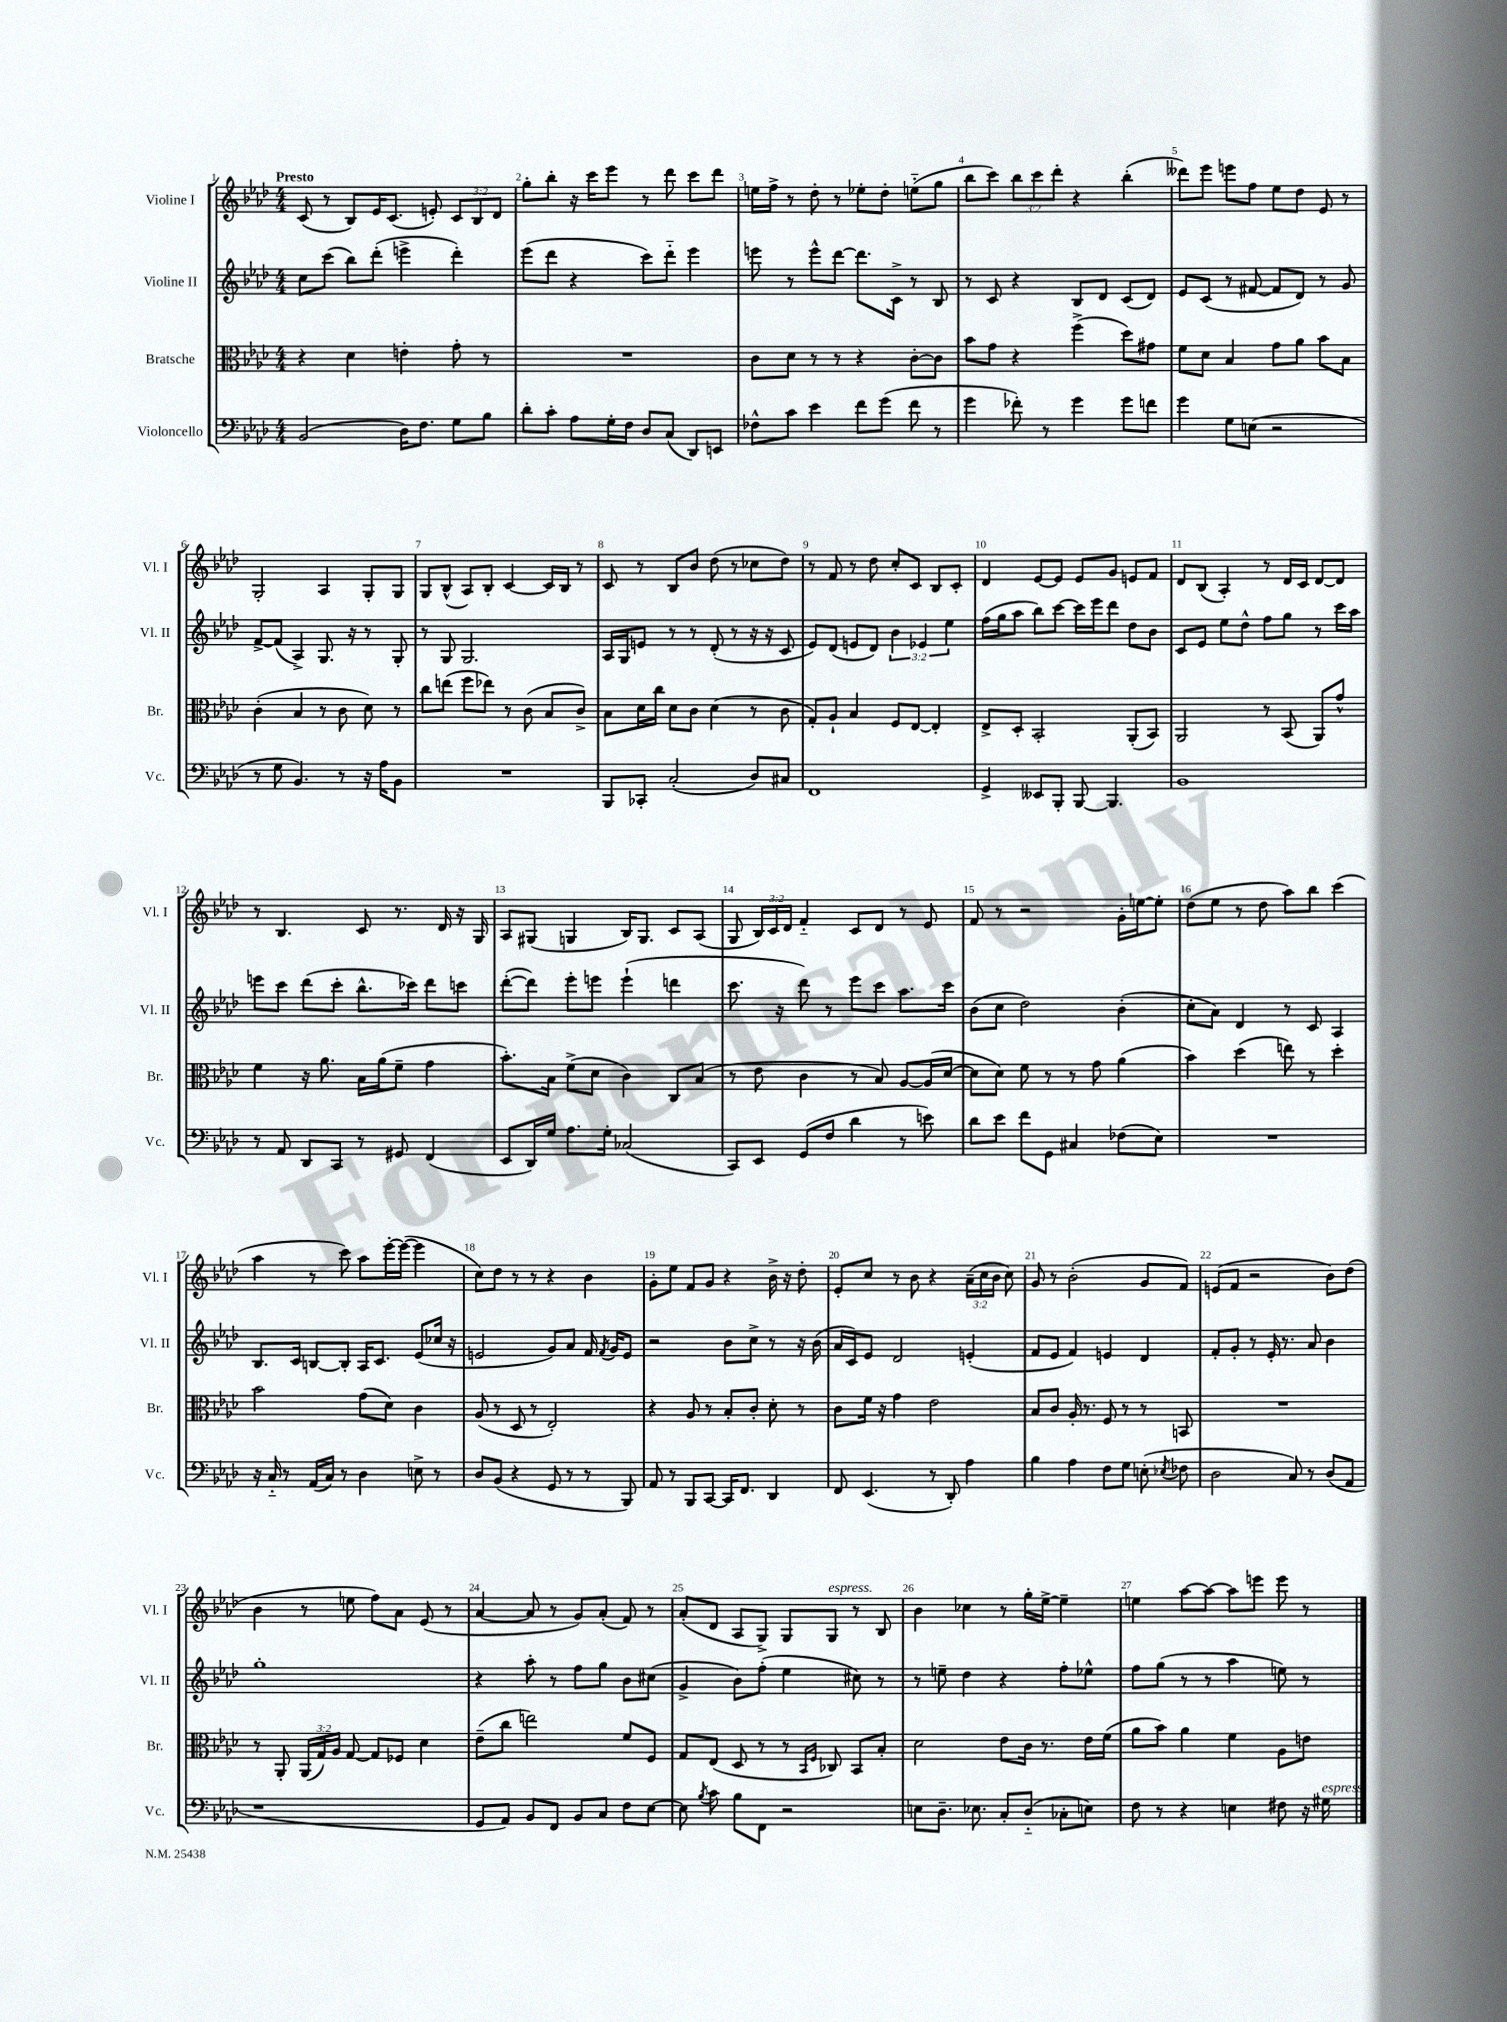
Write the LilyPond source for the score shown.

<<
\new StaffGroup <<
\new Staff = "s0" \with { instrumentName = "Violine I" shortInstrumentName = "Vl. I" } {
    \clef treble \key aes \major \numericTimeSignature \time 4/4 \override Staff.TupletNumber.text = #tuplet-number::calc-fraction-text \tempo "Presto"
    \autoBeamOff c'8( r8 bes8[) ees'16 c'8.]( e'8-.) \tuplet 3/2 { c'8[ bes8 des'8] } |
    g''8[-. bes''8]-. r16 c'''16[ ees'''8] r8 des'''8 c'''8[ des'''8] |
    e''16[ f''16]-> r8 des''8-. r8 ees''8[-. des''8]-. e''8[-_( g''8] |
    bes''8[ c'''8]) \tuplet 3/2 { bes''8[ c'''8 des'''8]-. } r4 bes''4-.( |
    deses'''8[) ees'''8] e'''8[ f''8] ees''8[ des''8] ees'8 r8 |
    g2-. aes4 g8[-. g8] |
    g8[ bes8]-^( aes8[) bes8]-. c'4~ c'16[ bes16] r8 |
    c'8 r8 bes8[ bes'8] des''8( r8 ces''8[ des''8]) |
    r8 f'8 r8 des''8 c''8[-. c'8] bes8[ c'8]-. |
    des'4 ees'8[~ ees'8] ees'8[ g'8] e'8[ f'8] |
    des'8[ bes8]( aes4-.) r8 des'16[ c'16] des'8[~ des'8] |
    r8 bes4. c'8 r8. des'16 r16 g16 |
    aes8[ gis8]( g4 bes16[) g8.] c'8[ aes8]( |
    g8 \tuplet 3/2 { bes16[) c'16 des'16] } f'4-_ c'8[ des'8] r8 ees'8 |
    f'8 r8 r2 g'16[-. e''16~ e''8]-. |
    des''8[( ees''8] r8 des''8 aes''8[) bes''8] c'''4( |
    aes''4 r8 c'''8) aes''8[ ees'''16~-. ees'''16]~( ees'''4 |
    c''8[) des''8] r8 r8 r4 bes'4 |
    g'8[-. ees''8] f'8[ g'8] r4 bes'16-> r16 des''8-. |
    ees'8[-. c''8] r8 bes'8 r4 \tuplet 3/2 { aes'16[--( c''16 bes'16] } c''8) |
    g'8 r8 bes'2-.( g'8[ f'8]) |
    e'8[( f'8] r2 bes'8[) des''8]( |
    bes'4 r8 e''8 f''8[) aes'8] ees'8( r8 |
    aes'4~ aes'8 r8 g'8[) aes'8]-.( f'8) r8 |
    aes'8[-.( des'8] aes8[ g8]->) g8[ g8]^\markup { \italic "espress." } r8 bes8 |
    bes'4 ces''4 r8 g''16[-. ees''16]~-> ees''4-- |
    e''4 aes''8[~ aes''8]~ aes''8[ e'''8] e'''8 r8 \bar "|." |
}
\new Staff = "s1" \with { instrumentName = "Violine II" shortInstrumentName = "Vl. II" } {
    \clef treble \key aes \major \numericTimeSignature \time 4/4 \override Staff.TupletNumber.text = #tuplet-number::calc-fraction-text
    \autoBeamOff c''8[ c'''8]( bes''8[) des'''8]-.( e'''4-> des'''4-.) |
    ees'''8[( des'''8] r4 c'''8[) des'''8]-_ ees'''4 |
    e'''8 r8 e'''8[-^ des'''8]~ des'''8.[ c'16]-> r8 bes8 |
    r8 c'8 r4 bes8[ des'8] c'8[( des'8]) |
    ees'8[ c'8]( r8 fis'8~ fis'8[ des'8]) r8 g'8 |
    f'8[~-> f'8]( aes4->) g8. r16 r8 g8-. |
    r8 g8 g2. |
    aes16[ g16 e'8] r8 r8 des'8-.( r8 r16 r16 c'8 |
    ees'8[) des'8]( e'8[ des'8]) \tuplet 3/2 { bes'4 ees'4 ees''4 } |
    f''16[( g''16 aes''8] bes''8[) c'''8]~ c'''16[ ees'''16 des'''8] des''8[ bes'8] |
    c'8[ ees'8] ees''8[ des''8]-^ f''8[ g''8] r8 c'''16[ aes''16] |
    e'''8[ c'''8] des'''8[( c'''8]-. bes''8.[-^ ces'''16]) des'''8[ c'''8] |
    des'''8[~-.( des'''8]) ees'''8[-. e'''8] e'''4-!( d'''4 |
    c'''8. r16 des'''8) r8 ees'''8[ c'''8] aes''8.[ c'''16] |
    bes'8[( c''8] des''2) bes'4-.( |
    c''8[-. aes'8]) des'4 r8 c'8 aes4 |
    bes8.[ c'16] b8[~ b8]-. aes16[ c'8.] ees'8[( ces''16] r16 |
    e'2 g'8[) aes'8] f'16 \acciaccatura { f'8 } g'16[ e'8] |
    r2 bes'8[ c''8]-> r8 r16 bes'16( |
    aes'16[ c'16) ees'8] des'2 e'4-.( |
    f'8[ ees'8] f'4) e'4 des'4 |
    f'8[-. g'8]-. r8 ees'16-. r8. aes'8 bes'4 |
    g''1-. |
    r4 aes''8-. r8 f''8[ g''8] bes'8[ cis''8]( |
    g'4-> bes'8[) f''8]-.( ees''4 cis''8) r8 |
    r8 e''8-- des''4 r4 f''8[-. ees''8]-^ |
    f''8[ g''8]( r8 r8 aes''4 e''8) r8 \bar "|." |
}
\new Staff = "s2" \with { instrumentName = "Bratsche" shortInstrumentName = "Br." } {
    \clef alto \key aes \major \numericTimeSignature \time 4/4 \override Staff.TupletNumber.text = #tuplet-number::calc-fraction-text
    \autoBeamOff r4 des'4 e'4-. g'8-. r8 |
    R1 |
    c'8[ des'8] r8 r8 r4 c'8[~-. c'8] |
    bes'8[ g'8] r4 f''4->( des''8[) gis'8] |
    f'8[ des'8] bes4 g'8[ aes'8] bes'8[ bes8] |
    c'4-.( bes4 r8 c'8 des'8) r8 |
    c''8[ e''8]( f''8[ ees''8]) r8 c'8( bes8[ c'8]->) |
    bes8[ des'16 c''16] des'8[ c'8] des'4( r8 c'8 |
    g8[-.) aes8]-! bes4 f8[ ees8]~ ees4-. |
    ees8[-> des8]-. bes,2-. aes,8[-.( bes,8]) |
    aes,2 r8 bes,8( aes,8[) g'8]-^ |
    f'4 r16 aes'8. bes16[ aes'16( f'8]-- g'4 |
    bes'8.[-.) bes16] f'8[->( des'8] c'4) c8[ bes8]( |
    r8 ees'8 c'4 r8 bes8) aes8[~ aes16( des'16]~ |
    des'8[ des'8]) f'8 r8 r8 g'8 aes'4( |
    bes'4) des''4( e''8) r8 des''4-. |
    bes'2 g'8[( des'8]) c'4 |
    aes8( r8 des8 r8 ees2-.) |
    r4 aes8 r8 bes8[-. c'8]-. des'8-. r8 |
    c'8[ f'16] r16 g'4 ees'2 |
    bes8[ c'8] aes16-. r8. f8 r8 r8 b,8 |
    R1 |
    r8 aes,8-. \tuplet 3/2 { aes,16[( g16) aes16] } g8~ g8[ fes8] des'4 |
    ees'8[--( c''8] e''2) f'8[ f8] |
    g8[ ees8]( des8 r8 r8 \grace { bes,16[ f16] } ces8) bes,8[ bes8]-. |
    des'2 ees'8[ c'16] r8. ees'16[ f'16]( |
    aes'8[ bes'8]) aes'4 f'4 aes8[ e'8] \bar "|." |
}
\new Staff = "s3" \with { instrumentName = "Violoncello" shortInstrumentName = "Vc." } {
    \clef bass \key aes \major \numericTimeSignature \time 4/4
    \autoBeamOff bes,2( des16[) f8.] g8[ bes8] |
    des'8[-. c'8]-. aes8[ g16-. f16] des8[ c8]( des,8[) e,8] |
    fes8[-^ c'8] ees'4 f'8[ g'8]( f'8 r8 |
    g'4 fes'8-.) r8 g'4 g'8[ f'8] |
    g'4 g8[ e8]( r2 |
    r8 g8 bes,4.) r8 r16 aes16[ bes,8] |
    R1 |
    bes,,8[ ces,8]-. c2-.( des8[) cis8] |
    f,1 |
    g,4-> eeses,8[ bes,,8]-. bes,,8~ bes,,4. |
    bes,1 |
    r8 aes,8 des,8[ c,8] r8 gis,8 f,4( |
    ees,8[ des,16) g16] aes8.[ g16]-. ces2( |
    c,8[) ees,8] g,8[( f8] des'4 r8 e'8) |
    des'8[ ees'8] f'8[ g,8] cis4 fes8[( ees8]) |
    R1 |
    r16 c16-_ r8 aes,16[( c16]) r8 des4 e8-> r8 |
    des8[ bes,8]( r4 g,8 r8 r8 bes,,8) |
    aes,8 r8 bes,,8[ c,8]~ c,16[ f,8.] des,4 |
    f,8 ees,4.( r8 des,8-.) aes4 |
    bes4 aes4 f8[ g8] e8-.( \acciaccatura { ees8 } fes8 |
    des2 c8) r8 des8[( aes,8] |
    r1 |
    g,8[ aes,8]) bes,8[ f,8] bes,8[ c8] f8[ ees8]~ |
    ees8 \acciaccatura { bes8 } c'8 bes8[ f,8] r2 |
    e8[ des8.]-- ees8. c8[-. des8]-_( ces8[-. e8]) |
    f8 r8 r4 e4 fis8 r16 gis16^\markup { \italic "espress." } \bar "|." |
}
>>
>>
\layout { \context { \Score \override BarNumber.break-visibility = ##(#f #t #t) barNumberVisibility = #all-bar-numbers-visible } }
